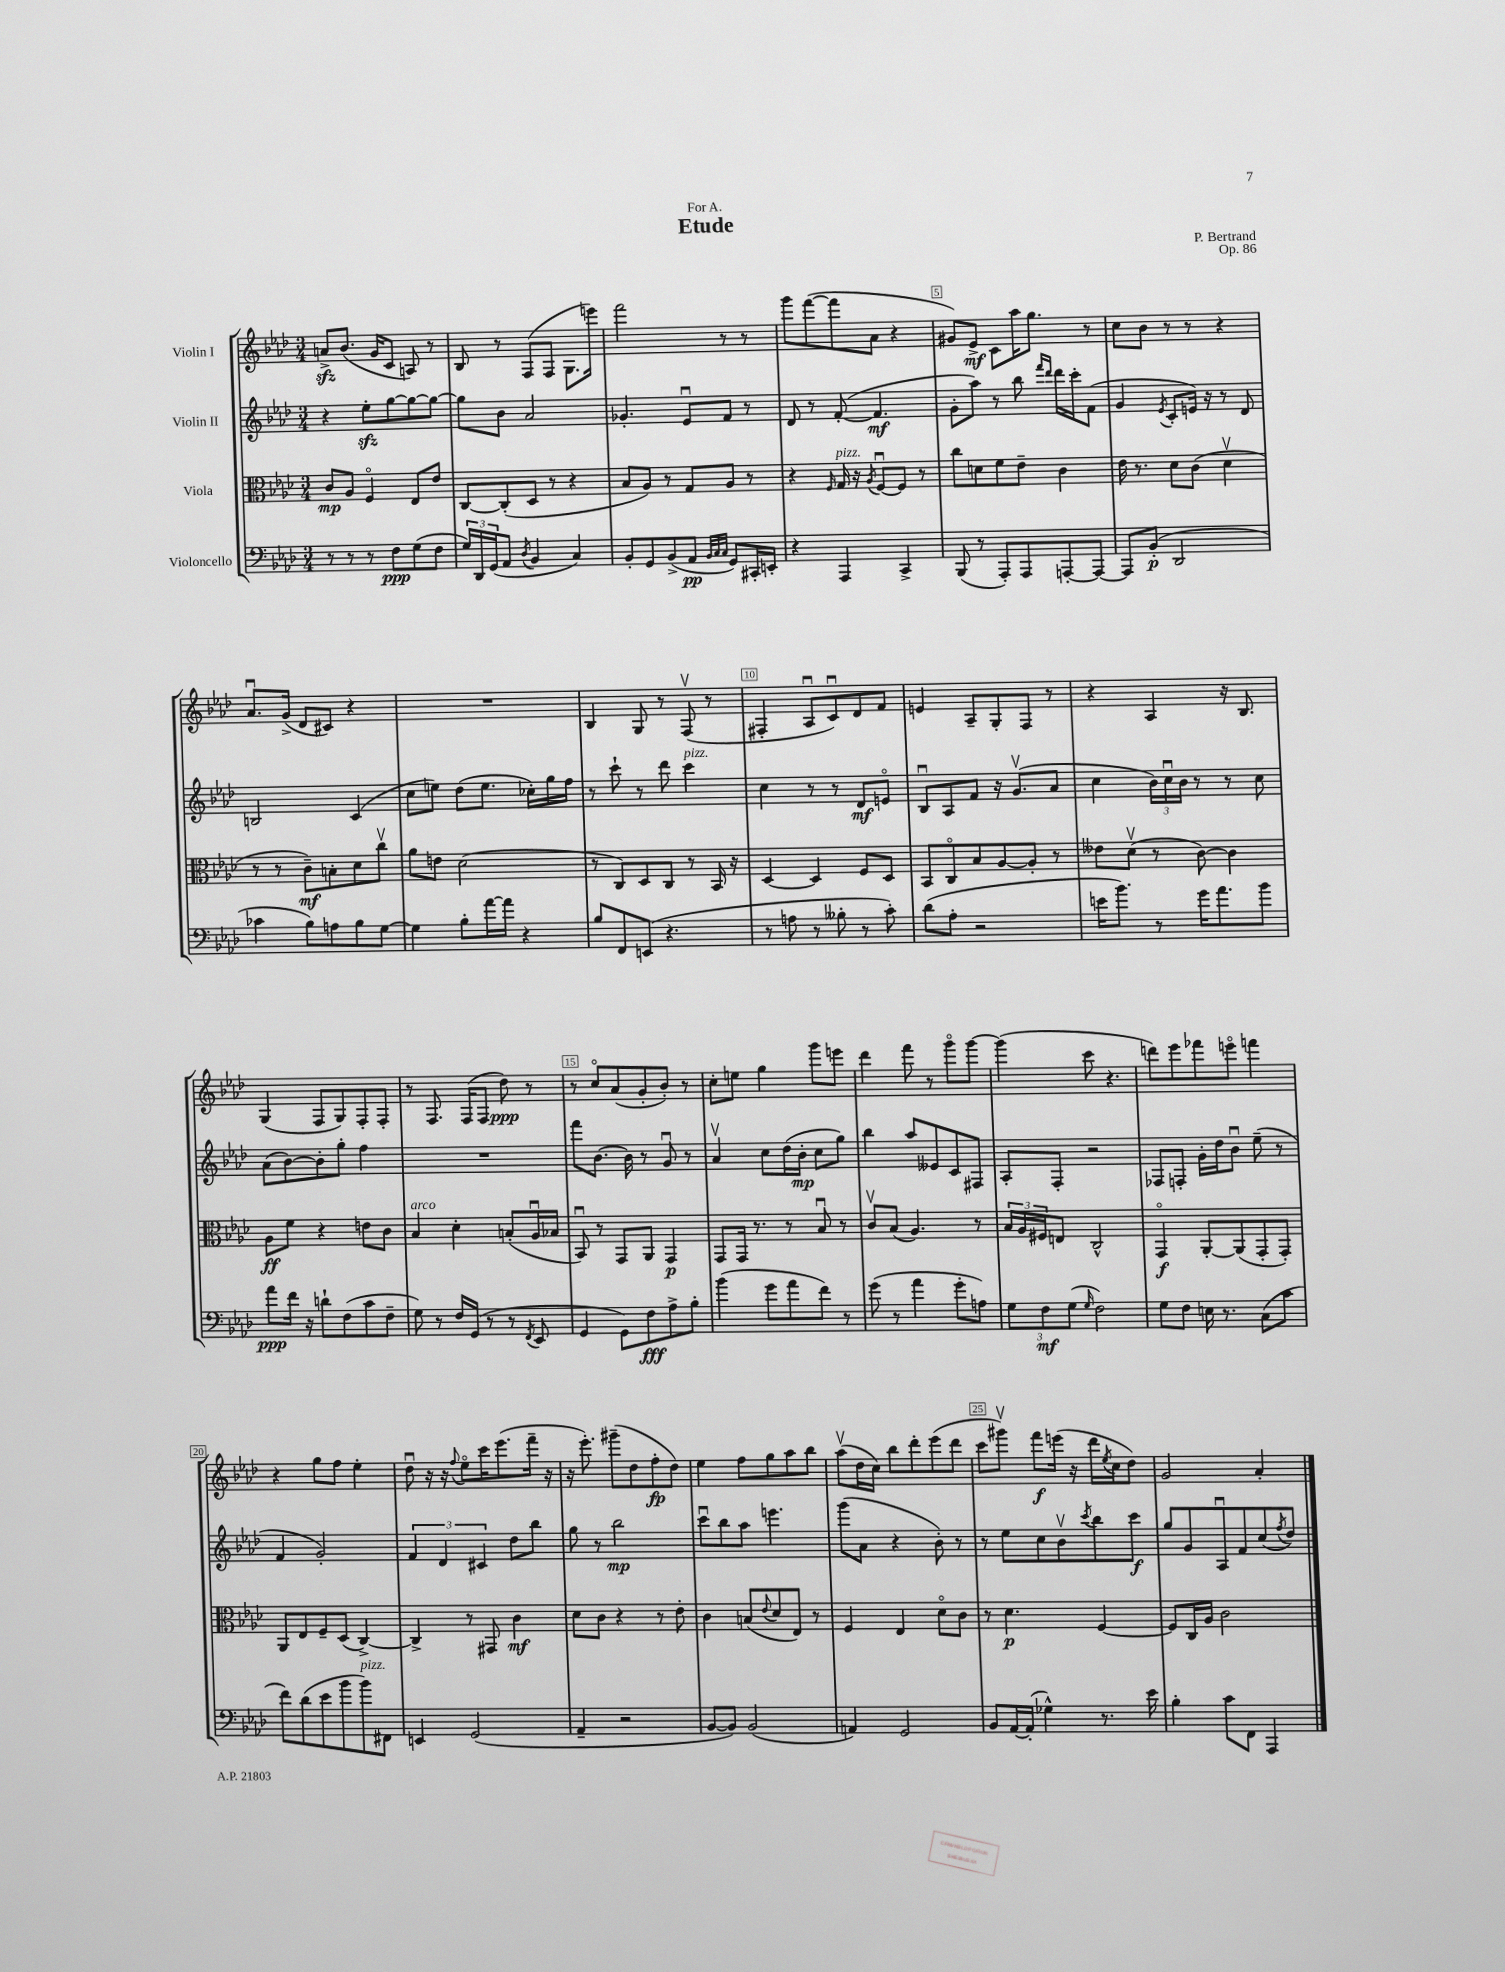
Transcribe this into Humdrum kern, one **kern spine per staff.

**kern	**kern	**kern	**kern
*staff4	*staff3	*staff2	*staff1
*clefF4	*clefC3	*clefG2	*clefG2
*k[b-e-a-d-]	*k[b-e-a-d-]	*k[b-e-a-d-]	*k[b-e-a-d-]
*M3/4	*M3/4	*M3/4	*M3/4
8r	8c	4r	8a^
8r	8A-	.	(8.b-
8r	4Fo	8ee-'	.
.	.	.	16g
8F	.	[8gg	8c
(8G	8E-	8gg_	8A)
8F	8e-	8gg_	8r
=	=	=	=
24G)	[8C	8gg]	8B-
24DD-	.	.	.
(24GG	.	.	.
8AA-	(8C']	8b-	8r
8qD-	.	.	.
4BB-	8D-	2a-	(8F
.	8r	.	8F
4C)	4r	.	8.G
.	.	.	16eee)
=	=	=	=
8BB-'	8B-	4.g-'	2fff
8GG	8A-)	.	.
(8BB-^	8r	.	.
8AA-	8G	8e-u	.
32qqBB-	.	.	.
32qqC	.	.	.
32qqC	.	.	.
8GG)	8A-	8f	8r
16CC#'	8r	8r	8r
16EE'	.	.	.
=	=	=	=
4r	4r	8d-	8ggg
.	.	8r	([8fff
.	16qqF	.	.
4AAA-	16G	([8f'	8fff]
.	16r	.	.
.	8qA-	.	.
.	[8Fu	4.f]	8a-
4CC^	8F]	.	4r
.	8r	.	.
=	=	=	=
(8BBB-	8cc	8g'	8g#)
8r	8d	8aa-)	8e-^
8AAA-')	8f	8r	8c
8AAA-	8e-~	8bb-	16aa-
.	.	.	8.gg
.	.	16qqfff	.
.	.	16qqddd-	.
[8AAA'	4c	16ddd-	.
.	.	16ccc'	.
8AAA_	.	(8f	8r
=	=	=	=
8AAA]	16e-	4g	8cc
.	8.r	.	.
(8BB-'	.	.	8b-
.	.	8qe-	.
2DD-	8d-	8c'	8r
.	(8c	16e)	8r
.	.	16r	.
.	4d-v	8r	4r
.	.	8d-	.
=	=	=	=
4c-	8r	2B	8.a-u
.	8r	.	.
.	.	.	(16g^
8B-)	8c~)	.	8d-
8A	8B'	.	8c#)
8B-	8d-	(4c	4r
[8G	8ccv	.	.
=	=	=	=
4G]	8a-	8cc	2.r
.	8e	8ee)	.
8B-'	(2d-	(8dd-	.
[16a-	.	8.ee	.
16a-]	.	.	.
4r	.	.	.
.	.	16cc-')	.
.	.	16gg	.
.	.	16ff	.
=	=	=	=
8B-	8r	8r	4B-
8FF	8C)	8ccc`	.
(8EE	8D-	8r	8G
4.r	8C	8ddd-	8r
.	8r	4ccc	(8Fv
.	16BB-	.	8r
.	16r	.	.
=	=	=	=
8r	[4D-	4cc	4F#'
8A	.	.	.
8r	4D-]	8r	8A-u
8B--'	.	8r	8cu)
8r	8F	8d-	8d-
8c')	8D-	8eo	8f
=	=	=	=
(8d-	8BB-	8B-u	4e
8A-'	8Co	8A-	.
2r	8B-	8f	8A-~
.	[8A-	16r	8G'
.	.	(8.gv	.
.	8A-']	.	8F
.	8r	8a-	8r
=	=	=	=
16e	8e--	4cc	4r
8.b-)	.	.	.
.	(8d-v	.	.
8r	8r	24b-)	4A-
.	.	24ccu	.
.	.	24b-	.
16g	[8c)	8r	.
8.a-	.	.	.
.	4c]	8r	16r
.	.	.	8.B-
8b-	.	8cc	.
=	=	=	=
8a-	8A-	(8a-	(4G
16f	8f	[8b-)	.
16r	.	.	.
8d`	4r	8b-']	8F
(8F	.	8gg'	8G)
8c	8e	4ff	8F'
8F~	8c	.	8F'
=	=	=	=
8G)	4B-	2.r	8r
8r	.	.	8.F
16F	4d-'	.	.
(16GG	.	.	(16F
8r	.	.	8F
8r	(8B'	.	8dd-)
8qFF	.	.	.
8EE-	16A-u	.	8r
.	16B-	.	.
=	=	=	=
4GG	8BB-u)	8fff	8r
.	8r	[8.b-	8cco
8GG)	8GG	.	(8a-
.	.	16b-]	.
8F	8AA-	8r	8g'
8A-^	4GG	8gu	8b-')
8B-'	.	8r	8r
=	=	=	=
(4b-	8GG	4a-v	8cc'
.	16GG	.	8ee
.	8.r	.	.
8g	.	8cc	4gg
8a-	8r	(16dd-	.
.	.	16b-'	.
8f)	8B-u	8cc	8ggg
8r	8r	8gg)	8eee
=	=	=	=
(8g	8cv	4bb-	4ddd-
8r	(8B-	.	.
4a-	4.A-)	8aa-	8fff
.	.	8e--	8r
8g'	.	8c	8gggo
8A)	8r	8F#	[8ggg
=	=	=	=
12G	24B-	8A-'	(4ggg]
.	24A-	.	.
12F	24F#	.	.
.	8E	8F'	.
(12G	.	.	.
16qqG	.	.	.
2F)	2C^^	2r	8ccc
.	.	.	4.r
=	=	=	=
8G	4GGo	8F-	8ddd)
8F	.	8F'	8eee-
16E	[8AA-'	16g'	8fff-
8.r	.	16dd-	.
.	(8AA-]	8b-u	8eeeo
(8C	8GG'	(8ee-~	4fff
8c	8GG')	8r	.
=	=	=	=
8f)	8AA-	4f	4r
(8d-	8E-	.	.
8e-	8F~	2g')	8gg
8b-	(8D-	.	8ff
8b-)	[4C^)	.	4ee-'
8FF#	.	.	.
=	=	=	=
4EE	4C^]	6f	8dd-u
.	.	.	16r
.	.	6d-	.
.	.	.	16r
.	.	.	8qqff
(2GG	8r	.	8ee-o
.	.	6c#	.
.	8GG#	.	16ccc
.	.	.	(8.eee-
.	4c	8dd-	.
.	.	8bb-	16fff~
.	.	.	16r
=	=	=	=
4AA-~	8d-	8gg	16r
.	.	.	8.eee-')
.	8c	8r	.
2r	4r	2bb-	(8ggg#~
.	.	.	8dd-
.	8r	.	8ff'
.	8e-'	.	8dd-)
=	=	=	=
[8BB-	4c	8cccu	4ee-
8BB-])	.	8bb-	.
(2BB-	(8B	8aa-	8ff
.	8qqe-	.	.
.	8d-	4.eee	8gg
.	8E-)	.	8aa-
.	8r	.	8bb-
=	=	=	=
4AA)	4F	(8ggg	(8aa-v
.	.	8a-	16dd-
.	.	.	16cc)
2GG	4E-	4r	8bb-
.	.	.	8ddd-'
.	8d-o	8b-')	(8eee-
.	8c	8r	8ddd-
=	=	=	=
8BB-	8r	8r	8ccc
[16AA-	4.d-	8ee-	8ggg#v)
(16AA-']	.	.	.
4G-^^)	.	8cc	8fff
.	.	8b-v	(16eee
.	.	.	16r
.	.	8qccc	.
8.r	[4F	8bb-	16ddd-
.	.	.	8qee-
.	.	.	16cc
.	.	8ccc	8dd-)
16e-	.	.	.
=	=	=	=
4B-'	8F]	8gg	2g
.	16C	8g	.
.	16A-	.	.
8c	2c	8A-u	.
8FF	.	8f	.
4AAA-	.	(8cc	4a-'
.	.	8qff	.
.	.	8dd-)	.
==	==	==	==
*-	*-	*-	*-
